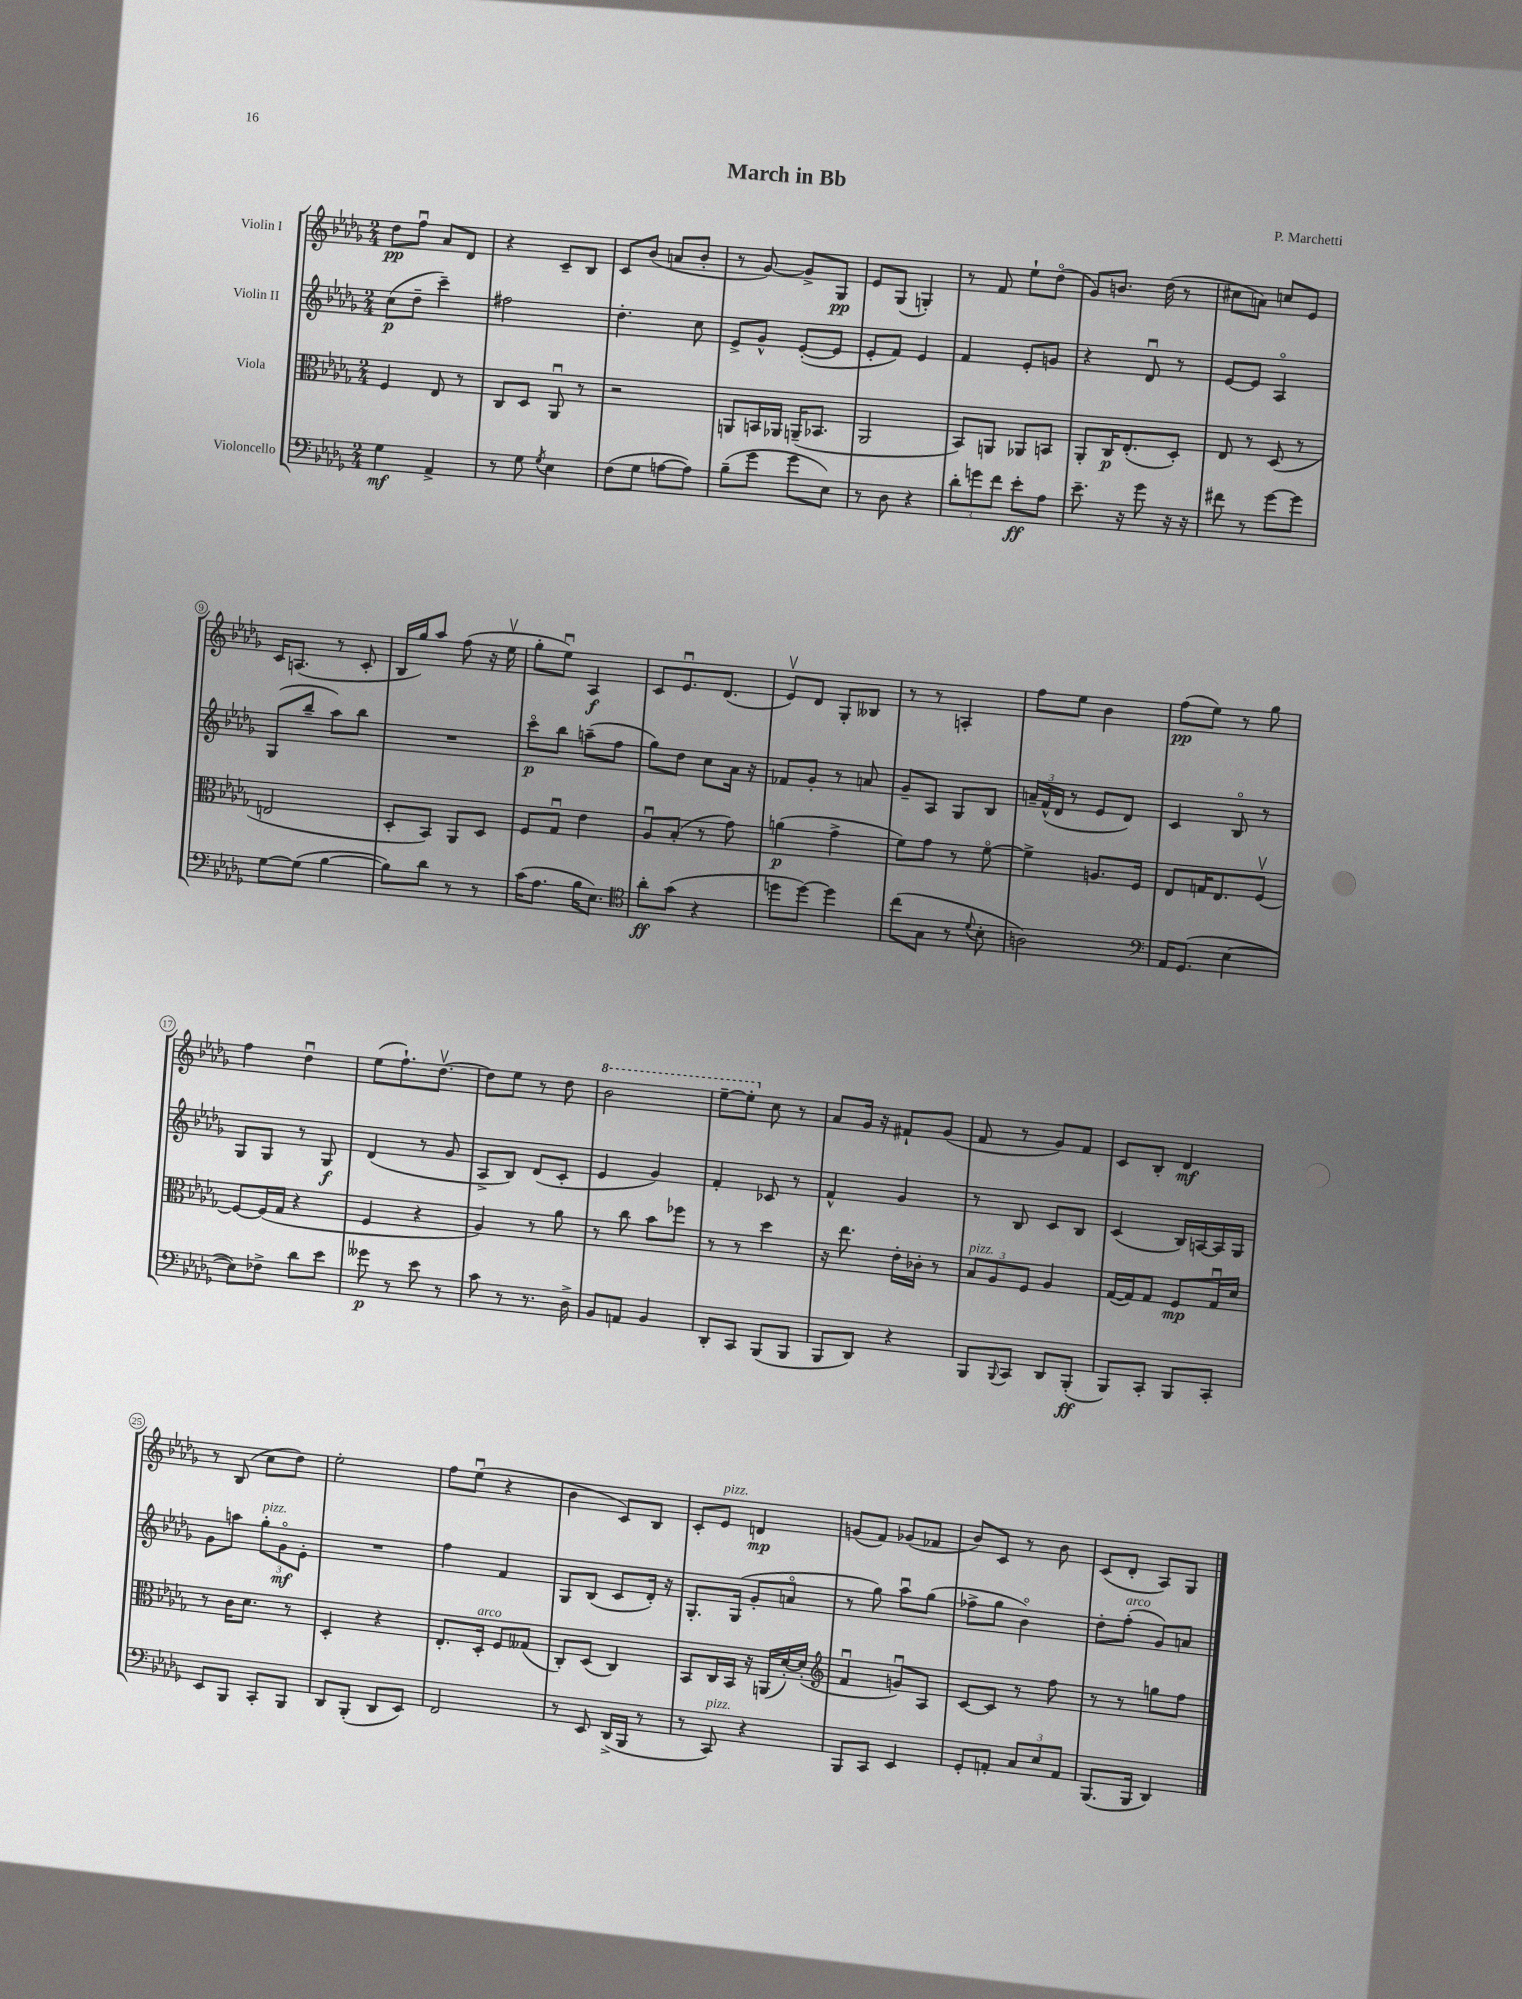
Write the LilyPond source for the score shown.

\header { title = "March in Bb" composer = "P. Marchetti" }
<<
\new StaffGroup <<
\new Staff = "s0" \with { instrumentName = "Violin I" } {
    \clef treble \key des \major \numericTimeSignature \time 2/4
    des''8\pp f''8\downbow aes'8 des'8 |
    r4 c'8-- bes8 |
    c'8 bes'8( a'8 bes'8-. |
    r8 ges'8~) ges'8-> ges8\pp |
    ees'8 ges8( g4-.) |
    r8 f'8 ees''8-! des''8\flageolet( |
    ges'8) b'8. des''16( r8 |
    cis''8 a'8) c''8 ees'8 |
    c'16 a8.( r8 c'8-. |
    bes16 ges''16) aes''8 f''8( r16 ees''16\upbow |
    ges''8-. ees''8\downbow) aes4\f |
    c'8 ees'8.\downbow des'8.( |
    ees'8\upbow) des'8 ges8-. beses8 |
    r8 r8 a4-. |
    f''8 ees''8 bes'4 |
    f''8\pp( ees''8) r8 ges''8 |
    f''4 des''4\downbow |
    ees''8( f''8.-!) des''8.~\upbow |
    des''8 ees''8 r8 des''8 |
    \ottava #1 bes''2 |
    ees'''8~-- ees'''8-. \ottava #0 c''8 r8 |
    aes'8 ges'16 r16 fis'8-! ges'8( |
    f'8 r8 ges'8) f'8 |
    c'8 bes8-. des'4\mf |
    r8 bes8( c''8 des''8) |
    ees''2-. |
    f''8 ees''8\downbow( r4 |
    bes'4 c'8) bes8 |
    c'8-. ees'8^\markup { \italic "pizz." } d'4\mp |
    g'8( f'8) ges'8( fes'8 |
    bes'8) c'8 r8 bes'8 |
    c'8( des'8-. aes8) ges8 \bar "|." |
}
\new Staff = "s1" \with { instrumentName = "Violin II" } {
    \clef treble \key des \major \numericTimeSignature \time 2/4
    c''8\p( des''8-- c'''4--) |
    fis''2 |
    des''4.-. c''8 |
    ees'8-> ges'8-^ ees'8~-.( ees'8 |
    ees'8-. f'8) ees'4 |
    f'4 ees'8-. g'8 |
    r4 des'8\downbow r8 |
    ees'8~ ees'8 aes4\flageolet |
    ges8( bes''8-- aes''8) bes''8 |
    R2 |
    c'''8\flageolet\p bes''8 a''8--( f''8 |
    ges''8) des''8 c''8 aes'16 r16 |
    fes'8 ges'8-. r8 a'8 |
    ges'8-- aes8 ges8 bes8 |
    \tuplet 3/2 { a'16-- f'16-^( des'16 } r8 ees'8 des'8) |
    c'4 bes8\flageolet r8 |
    ges8 ges8 r8 ges8\f |
    des'4( r8 ges'8 |
    aes8-> bes8) des'8( c'8-. |
    ees'4 ges'4) |
    f'4-. ces'8 r8 |
    f'4-^ ges'4 |
    r8 bes8 c'8 bes8 |
    c'4( bes16) a16~ a16 ges16 |
    ges'8 a''8 \tuplet 3/2 { ges''8-.^\markup { \italic "pizz." } ges'8\flageolet\mf ees'8-. } |
    R2 |
    f''4 f'4 |
    ges8 bes8( c'8 des'16-.) r16 |
    ges8.-. ges16( ges'8-. a'8\flageolet |
    r8 ges''8) aes''8\downbow ges''8( |
    fes''8-> ges''8 bes'4\flageolet) |
    des''8-. f''8-.^\markup { \italic "arco" }( ges'8) a'8 \bar "|." |
}
\new Staff = "s2" \with { instrumentName = "Viola" } {
    \clef alto \key des \major \numericTimeSignature \time 2/4
    f4 ees8 r8 |
    c8 des8 aes,8\downbow r8 |
    r2 |
    a,8 b,16 aes,16 a,16--( bes,8. |
    aes,2 |
    bes,8) a,8 aes,8 b,8 |
    aes,8-. c16\p ees8.-.( des8-.) |
    ees8 r8 des8( r8 |
    e2 |
    des8-. bes,8) aes,8 des8 |
    f8 ges8\downbow ees'4 |
    aes8\downbow bes8-.( r8 ges'8) |
    a'4\p( ges'4-> |
    f'8) ges'8 r8 f'8~\flageolet |
    f'4-> a8. f16 |
    ees8 g16 ees8. f8~\upbow |
    f8~ f16( ges16 r4 |
    f4 r4 |
    aes4) r8 aes'8 |
    r8 c''8 bes'8 fes''8 |
    r8 r8 des''4 |
    r16 ees''8. ees'16-. ces'16-. r8 |
    \tuplet 3/2 { bes8^\markup { \italic "pizz." } aes8 f8 } aes4 |
    ges16~( ges16) ges8 f8\mp ges16\downbow des'16 |
    r8 c'16 des'8. r8 |
    des4-. r4 |
    ees8.-. des16-.^\markup { \italic "arco" } f8 geses8( |
    c8-.) des8( c4) |
    bes,8 c16 bes,16 r16 a,16( des'16~-.) des'16-.( |
    \clef treble f'4\downbow g'8\downbow) aes8 |
    c'8~ c'8 r8 f''8 |
    r8 r8 g''8 f''8 \bar "|." |
}
\new Staff = "s3" \with { instrumentName = "Violoncello" } {
    \clef bass \key des \major \numericTimeSignature \time 2/4
    ges4\mf aes,4-> |
    r8 ges8 \acciaccatura { ges8 } ees4 |
    f8( ges8 a8~ a8) |
    bes8--( ges'8 ges'8 ees8) |
    r8 des8 r4 |
    \tuplet 3/2 { des'8-. g'8 f'8 } ees'8-.\ff aes8 |
    ees'8.-- r16 ges'8 r16 r16 |
    fis'8 r8 ges'8~ ges'8 |
    ges8~ ges8( bes4~ |
    bes8) des'8 r8 r8 |
    c'16( aes8. bes16 ees8.) |
    \clef tenor aes'8-.\ff ges'8( r4 |
    d''8 d''8~) d''4 |
    c''8( ges8 r8 \appoggiatura { des'8 } bes8-. |
    a2) |
    \clef bass aes,16 ges,8.( ees4~ |
    ees8) fes8-> des'8 ees'8 |
    geses'8\p r8 ees'8 r8 |
    c'8 r8 r8. des16-> |
    bes,8 a,8 bes,4 |
    des,8-. c,8 bes,,8( bes,,8 |
    bes,,8 des,8) r4 |
    bes,,8 \appoggiatura { bes,,8 } c,8 des,8 bes,,8-.\ff( |
    bes,,8) c,8-. bes,,8 c,8-. |
    ees,8 bes,,8 c,8-. bes,,8 |
    des,8 bes,,8-.( des,8 ees,8) |
    f,2 |
    r8 ees,8 des,16->( bes,,16 r8 |
    r8 c,8^\markup { \italic "pizz." }) r4 |
    bes,,8 c,8 ees,4 |
    ges,8-. a,8-. \tuplet 3/2 { c8 ees8 a,8 } |
    bes,,8.( bes,,16 des,4) \bar "|." |
}
>>
>>
\layout { \context { \Score \override BarNumber.stencil = #(make-stencil-circler 0.1 0.3 ly:text-interface::print) } }
